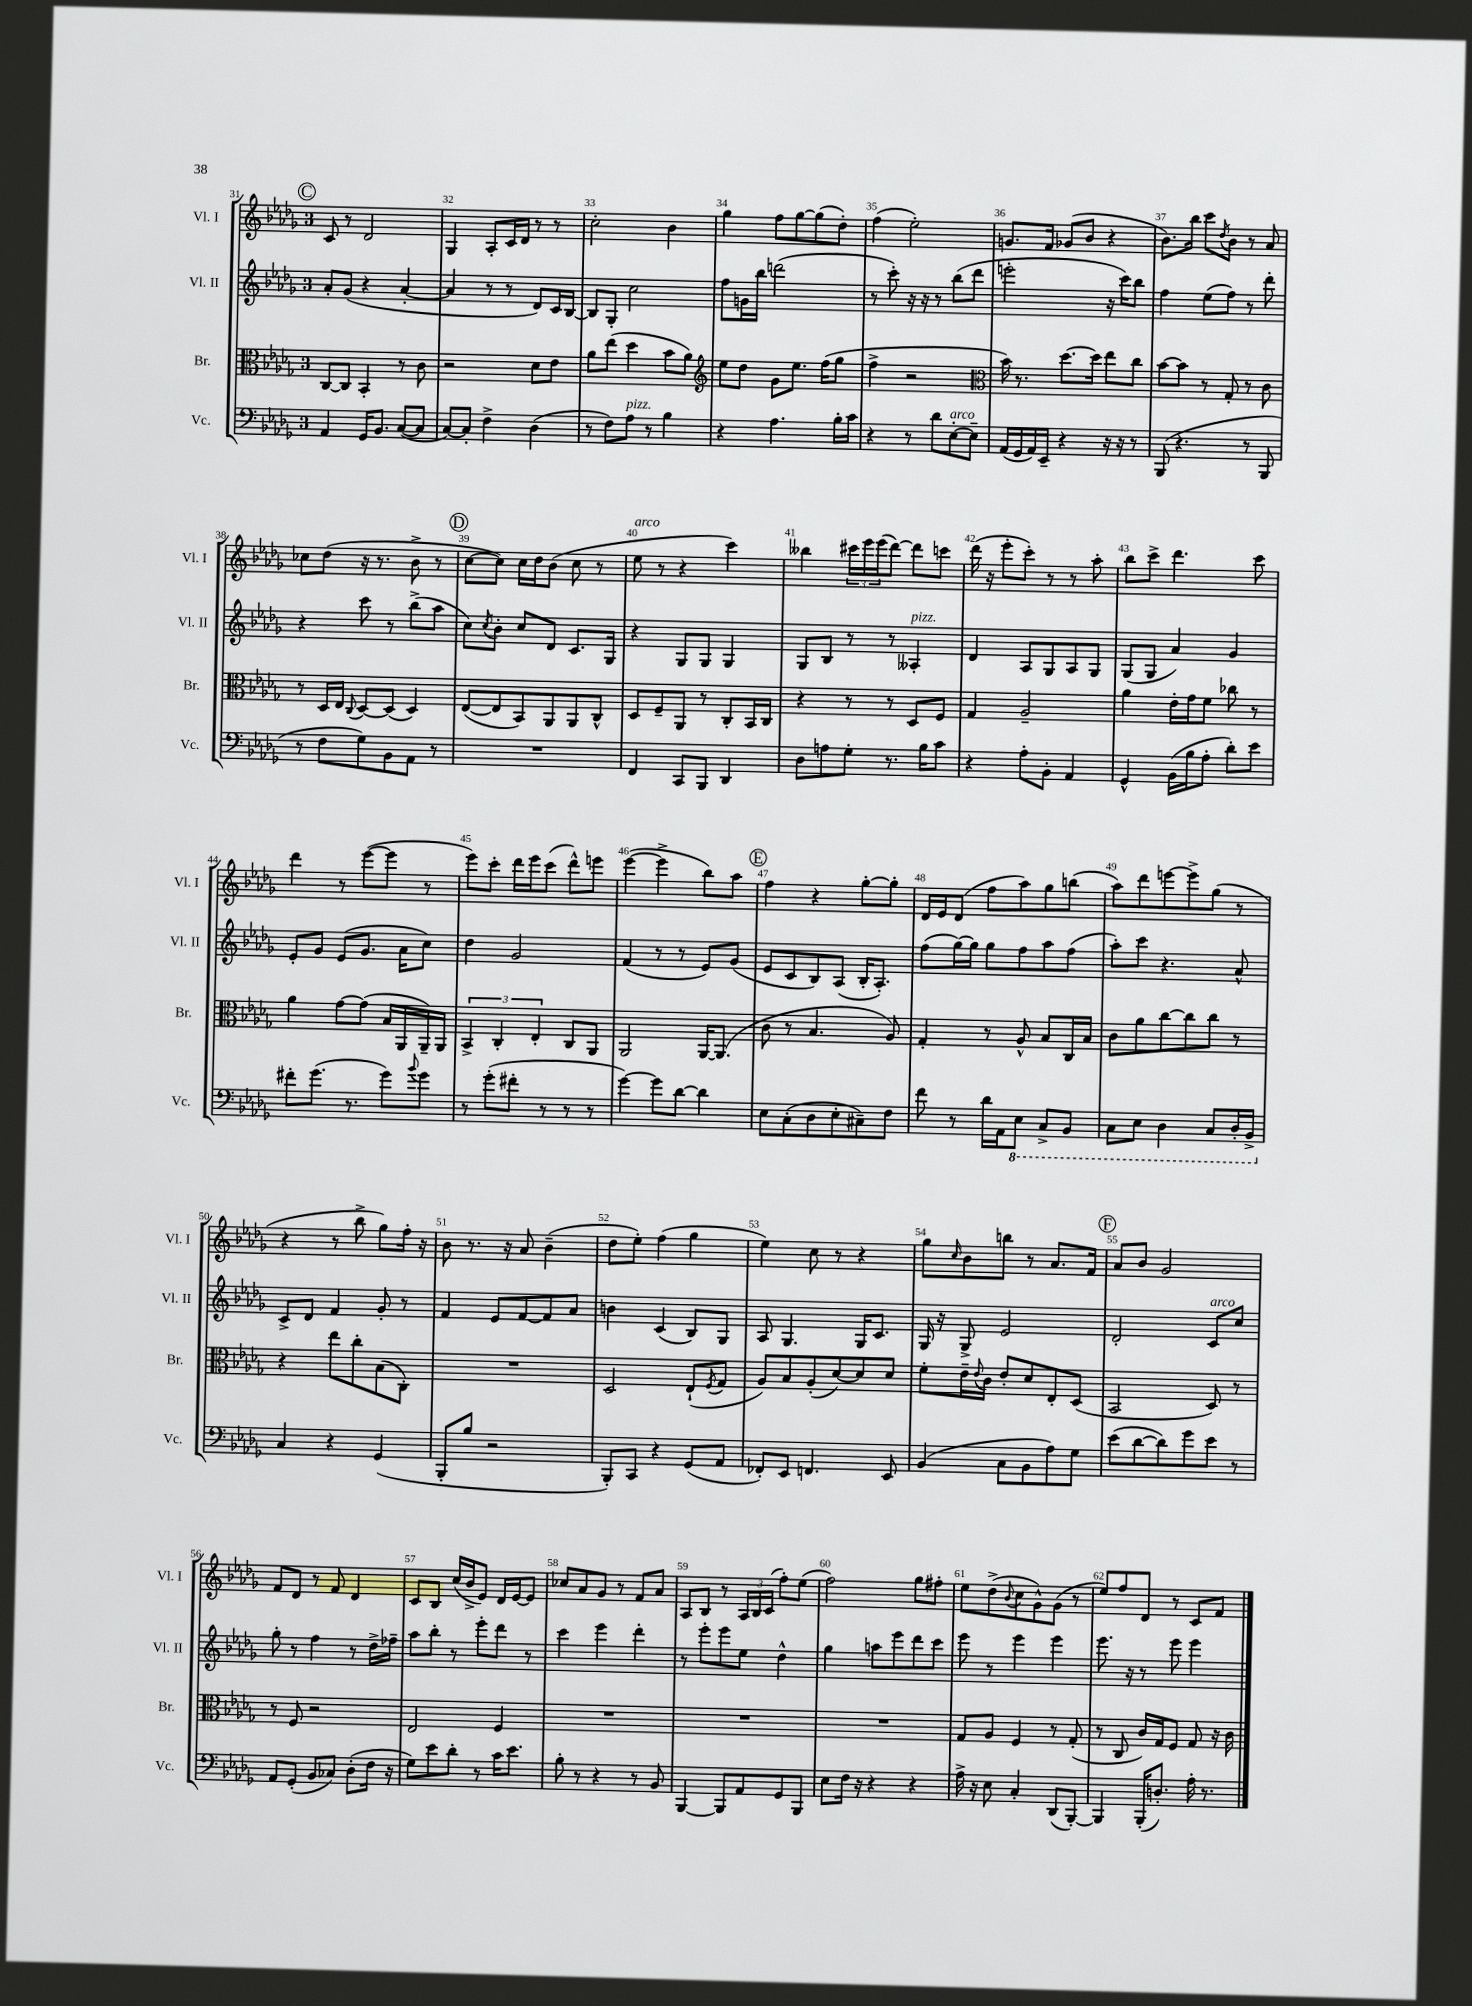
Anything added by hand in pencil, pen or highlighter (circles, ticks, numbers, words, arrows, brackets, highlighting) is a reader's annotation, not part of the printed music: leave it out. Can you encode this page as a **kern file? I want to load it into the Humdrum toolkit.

**kern	**kern	**kern	**kern
*part4	*part3	*part2	*part1
*staff4	*staff3	*staff2	*staff1
*I"Vc.	*I"Br.	*I"Vl. II	*I"Vl. I
*I'Vc.	*I'Br.	*I'Vl. II	*I'Vl. I
*clefF4	*clefC3	*clefG2	*clefG2
*k[b-e-a-d-g-]	*k[b-e-a-d-g-]	*k[b-e-a-d-g-]	*k[b-e-a-d-g-]
*M3/4	*M3/4	*M3/4	*M3/4
!!LO:REH:place=s1:t=C
=31	=31	=31	=31
4AA-/	[8C/L	8a-'/L	8c/
.	8C/J]	(8g-/J	8r
16GG-/KL	4BB-'/	4r	2d-/
8.BB-/J	.	.	.
([8C/L	8r	[4a-'/	.
8C/J]	8c\	.	.
=32	=32	=32	=32
[8C/L)	2r	4a-/]	4G-/
8C'/J]	.	.	.
4F^\	.	8r	8A-'/L
.	.	8r	16c/L
.	.	.	16d-/JJ
(4D-\	8d-\L	8d-/L)	8r
.	8e-\J	16c/L	8r
.	.	[16B-/JJ	.
=33	=33	=33	=33
8r	8a-\L	8B-/L]	2cc'\
8F\L)	(8ee-\J	8G-'/J	.
!LO:TX:a:i:t=pizz.	!	!	!
8A-\J	4dd-\	2cc\	.
8r	.	.	.
4B-\	8b-\L	.	4b-\
.	8a-\J)	.	.
=34	=34	=34	=34
*	*clefG2	*	*
4r	8ee-\L	8ff\L	4gg-\
.	8dd-\J	16gn\L	.
.	.	16bb-\JJ	.
4.A-\	8g-\L	(2dddn\	8ff\L
.	8.ee-\J	.	[8gg-\
.	.	.	(8gg-\]
.	(16ff\KL	.	.
16B-'\LL	8gg-\J	.	8dd-'\J)
16c\JJ	.	.	.
=35	=35	=35	=35
4r	4ff^\	8r	(4ff\
.	.	8ccc'\)	.
8r	2r	16r	2ee-'\)
.	.	16r	.
8d-\L	.	8r	.
!LO:TX:a:i:t=arco	!	!	!
[8E-'\	.	(8bb-\L	.
8E-~\J]	.	8ddd-\J	.
=36	=36	=36	=36
*	*clefC3	*	*
(16AA-/LL	16b-\)	2eeen'\	8.gn/L
16GG-/	8.r	.	.
16AA-/)	.	.	.
16EE-~/JJ	.	.	16f/Jk
4r	[8.dd-\L	.	(8g-X/L
.	.	.	8b-/J
.	16dd-\Jk]	.	.
16r	8ee-\L	16r	4r
16r	.	16ccc\KL)	.
8r	8cc\J	8bb-\J	.
=37	=37	=37	=37
(8BBB-/	[8b-\L	4ff\	8.b-\L)
4.r	8b-\J]	.	.
.	.	.	16bb-\Jk
.	8r	(8ee-\L	8ccc\L
.	.	.	8qdd-/
.	8G-'/	8ff\J)	8b-\J
8r	8r	8r	8r
8BBB-/	8c\	8ddd-'\	8a-/
!!LO:LB:g=z
=38	=38	=38	=38
8r	8r	4r	8cc-X\L
8F\L	16D-/LL	.	(8dd-\J
.	16E-/JJ	.	.
.	8qqC/	.	.
8G-\)	[8D-/L	8ccc\	16r
.	.	.	8.r
8BB-\	(8D-/J]	8r	.
8AA-\J	4D-/)	(8bb-^\L	8b-^\
8r	.	8aa-\J	8r
!!LO:REH:place=s1:t=D
=39	=39	=39	=39
2.r	([8E-/L	8cc\L)	[8cc\L
.	.	8qcc/	.
.	8E-/]	8b-'\J	8cc\J])
.	8BB-/)	8cc/L	16cc\LL
.	.	.	16dd-\J
.	8AA-/	8d-/J	(8b-\J
.	8AA-/	8.c/L	8cc\
.	8C^^/J	.	8r
.	.	16G-/Jk	.
=40	=40	=40	=40
!	!	!	!LO:TX:a:i:t=arco
4FF/	8D-/L	4r	8ee-\
.	8F~/	.	8r
8CC/L	8AA-/J	8G-/L	4r
8BBB-/J	8r	8G-/J	.
4DD-/	8C'/L	4G-/	4ccc\)
.	16BB-/L	.	.
.	16C/JJ	.	.
=41	=41	=41	=41
8D-\L	4r	8G-/L	4bb--X\
8An\	.	8B-/J	.
8G-'\J	8r	8r	24ccc#X\LL
.	.	.	24eee-\
.	.	.	(24eee-\J
8.r	8r	8r	[8ddd-\J)
!	!	!LO:TX:a:i:t=pizz.	!
.	8D-/L	4A--X'/	8ddd-\L]
16B-\KL	.	.	.
8c\J	8F/J	.	8cccn\J
=42	=42	=42	=42
4r	4G-/	4d-/	(16ddd-\
.	.	.	16r
.	.	.	8eee-'\L
8A-'\L	2A-~/	8A-/L	8ccc'\J)
8BB-'\J	.	8G-/	8r
4AA-/	.	8A-/	8r
.	.	8G-/J	8aa-'\
=43	=43	=43	=43
4GG-^^/	4a-\	(8G-/L	8bb-\L
.	.	8G-/J	8ccc^\J
(16BB-\LL	16e-'\LL	4a-/)	4.ddd-\
16B-\J	16g-\J	.	.
8A-'\J	8f\J	.	.
8d-'\L)	8cc-X\	4g-/	.
8e-\J	8r	.	8ccc\
!!LO:LB:g=z
=44	=44	=44	=44
8f#X'\L	4a-\	8e-'/L	4ddd-\
(8.g-\J	.	8g-/J	.
.	[8g-\L	(8e-/L	8r
8.r	.	.	.
.	(8g-\J]	8.g-/J	([8eee-\L
8g-\L)	16B-/LL	.	8eee-\J]
.	16AA-/	16a-\KL	.
8qqb-/	.	.	.
8g-\J	16AA-~/)	8cc\J)	8r
.	16AA-/JJ	.	.
=45	=45	=45	=45
8r	6BB-^/	4dd-\	8eee-\L)
(8g-'\L	.	.	8ccc'\J
.	6C'/	.	.
8f#X'\J	.	2g-/	16ddd-\LL
.	.	.	16eee-\J
.	6E-'/	.	.
8r	.	.	(8ccc\J
8r	8C/L	.	8ddd-^^\L)
8r	8AA-/J	.	8eeen\J
=46	=46	=46	=46
[4g-\)	2AA-/	(4f/	([4eee-\
8g-\L]	.	8r	4eee-^\]
[8d-\J	.	8r	.
4d-\]	[16AA-/KL	8e-/L)	8bb-\L)
.	(8.AA-/J]	.	.
.	.	(8g-/J	8aa-\J
!!LO:REH:place=s1:t=E
=47	=47	=47	=47
8E-\L	8c\	8e-/L	4ff\
(8C'\	8r	8c/	.
8D-\	4.B-/	8B-/)	4r
8E-'\	.	(8A-/J	.
8C#X~\)	.	16B-'/KL	[8gg-'\L
.	.	8.A-'/J)	.
8F\J	8A-/)	.	8gg-'\J]
=48	=48	=48	=48
8f\	4G-'/	(8ff\L	16d-/LL
.	.	.	16e-/J
8r	.	[16gg-\L)	(8d-/J
.	.	16gg-\JJ]	.
16d-\LL	8r	8gg-\L	8ff\L
16AA-\J	.	.	.
*8ba	*	*	*
8EE-\J	8A-^^/	8ff\	8aa-\)
8CC^/L	8B-/L	8aa-\	8gg-\
8BBB-/J	16C/L	(8ff\J	(8bbn\J
.	16B-/JJ	.	.
=49	=49	=49	=49
8CC\L	8c\L	8aa-'\L)	8aa-\L)
8EE-\J	8a-\	8ccc\J	8ddd-\
4DD-\	[8cc\	4.r	[8eeen\
.	8cc\]	.	8eee^\]
8CC/L	8cc\J	.	(8gg-\J
16DD-'/L	8r	8a-^^/	8r
16BBB-^/JJ	.	.	.
!!LO:LB:g=z
=50	=50	=50	=50
*X8ba	*	*	*
4C/	4r	8c^/L	4r
.	.	8d-/J	.
4r	8ee-\L	4f/	8r
.	8cc'\	.	8bb-^\
(4GG-/	(8B-\	8g-'/	8gg-\L)
.	8C'\J)	8r	16ff'\Jk
.	.	.	16r
=51	=51	=51	=51
8BBB-'/L	2.r	4f/	8b-\
8B-/J	.	.	8.r
2r	.	8e-/L	.
.	.	.	16r
.	.	[8f/	8a-/
.	.	8f/]	(4b-~\
.	.	8a-/J	.
=52	=52	=52	=52
8BBB-'/L)	2D-/	4bn\	8dd-\L
8CC/J	.	.	8ee-'\J)
4r	.	(4c/	(4ff\
(8GG-/L	(8E-`/L	8B-/L)	4gg-\
.	8qF/	.	.
8AA-/J	8G-/J	8G-/J	.
=53	=53	=53	=53
8FF-X'/L)	8A-/L)	8A-/	4ee-\)
8EE-/J	8B-/	4.G-/	.
4.FFn/	(8A-'/	.	8cc\
.	[8d-/)	.	8r
.	8d-/]	16G-/KL	4r
.	.	8.c/J	.
8EE-/	8d-/J	.	.
=54	=54	=54	=54
(4BB-/	8f'\L	16G-/	8gg-\L
.	.	16r	.
.	.	.	16qqcc/
.	16e-~\L	8G-^/	8b-\
.	8qqe-/	.	.
.	16c\JJ	.	.
8C\L	8e-'/L	2e-/	8bbn\J
8BB-\	8d-/	.	8r
8A-\)	8E-'/	.	8.a-/L
8G-\J	(8D-/J	.	.
.	.	.	16f/Jk
!!LO:REH:place=s1:t=F
=55	=55	=55	=55
(8e-\L	2BB-/	2d-'/	8a-/L
[8d-\	.	.	8b-/J
8d-\])	.	.	2g-/
8g-\	.	.	.
!	!	!LO:TX:a:i:t=arco	!
8e-\J	8D-/)	8c/L	.
8r	8r	8cc/J	.
!!LO:LB:g=z
=56	=56	=56	=56
8AA-/L	8r	8gg-'\	8f/L
(8GG-'/J	8F/	8r	8d-/J
8BB-/L	2r	4ff\	8r
8C-X/J)	.	.	8f/
(8D-'\L	.	8r	4d-/
16F\Jk	.	16dd-^\LL	.
16r	.	16ff-X~\JJ	.
=57	=57	=57	=57
8G-\L)	2E-/	8aa-\L	8c/L
8e-\	.	8bb-'\J	8B-/J
8d-'\J	.	8r	(16cc/LL
.	.	.	16b-^/J
8r	.	8eee-'\L	8e-/J)
16c\KL	4F/	8ddd-\J	16d-/LL
8.e-\J	.	.	[16e-/J
.	.	8r	8e-/J]
=58	=58	=58	=58
8B-'\	2.r	4ccc\	8cc-X/L
8r	.	.	8a-/
4r	.	4eee-\	8g-/J
.	.	.	8r
8r	.	4ddd-'\	8f/L
8BB-/	.	.	8a-/J
=59	=59	=59	=59
[4BBB-/	2.r	8r	8A-/L
.	.	8eee-'\L	8B-/J
8BBB-/L]	.	8eee-\	8r
8AA-/	.	8ee-\J	24A-/LL
.	.	.	24B-/
.	.	.	(24c/JJ
8GG-/	.	4dd-^^\	8ff'\L)
8BBB-/J	.	.	(8ee-\J
=60	=60	=60	=60
8E-\L	2.r	4gg-\	2ff\)
16F\Jk	.	.	.
16r	.	.	.
4r	.	8aan\L	.
.	.	8eee-\	.
4r	.	8ddd-\	8gg-\L
.	.	8ccc\J	8ff#X'\J
=61	=61	=61	=61
16A-^\	8G-/L	8eee-\	8ee-\L
16r	.	.	.
8E-\	8A-/J	8r	(8dd-^\
.	.	.	8qqb-/
4C'/	4F/	4eee-\	8cc\
.	.	.	8g-^^\)
(8DD-/L	8r	4eee-\	(8g-\J
[8BBB-'/J)	(8G-'/	.	8r
=62	=62	=62	=62
4BBB-/]	8r	8.eee-\	8ee-/L)
.	8C/	.	8ff/
.	.	16r	.
(16BBB-'/KL	16c/LL)	8r	8d-/J
8.Dn'/J)	16G-/J	.	.
.	8F/J	8eee-\	8r
16A-'\	8G-/	4eee-\	8c/L
8.r	.	.	.
.	16r	.	8f/J
.	16c\	.	.
==	==	==	==
*-	*-	*-	*-
